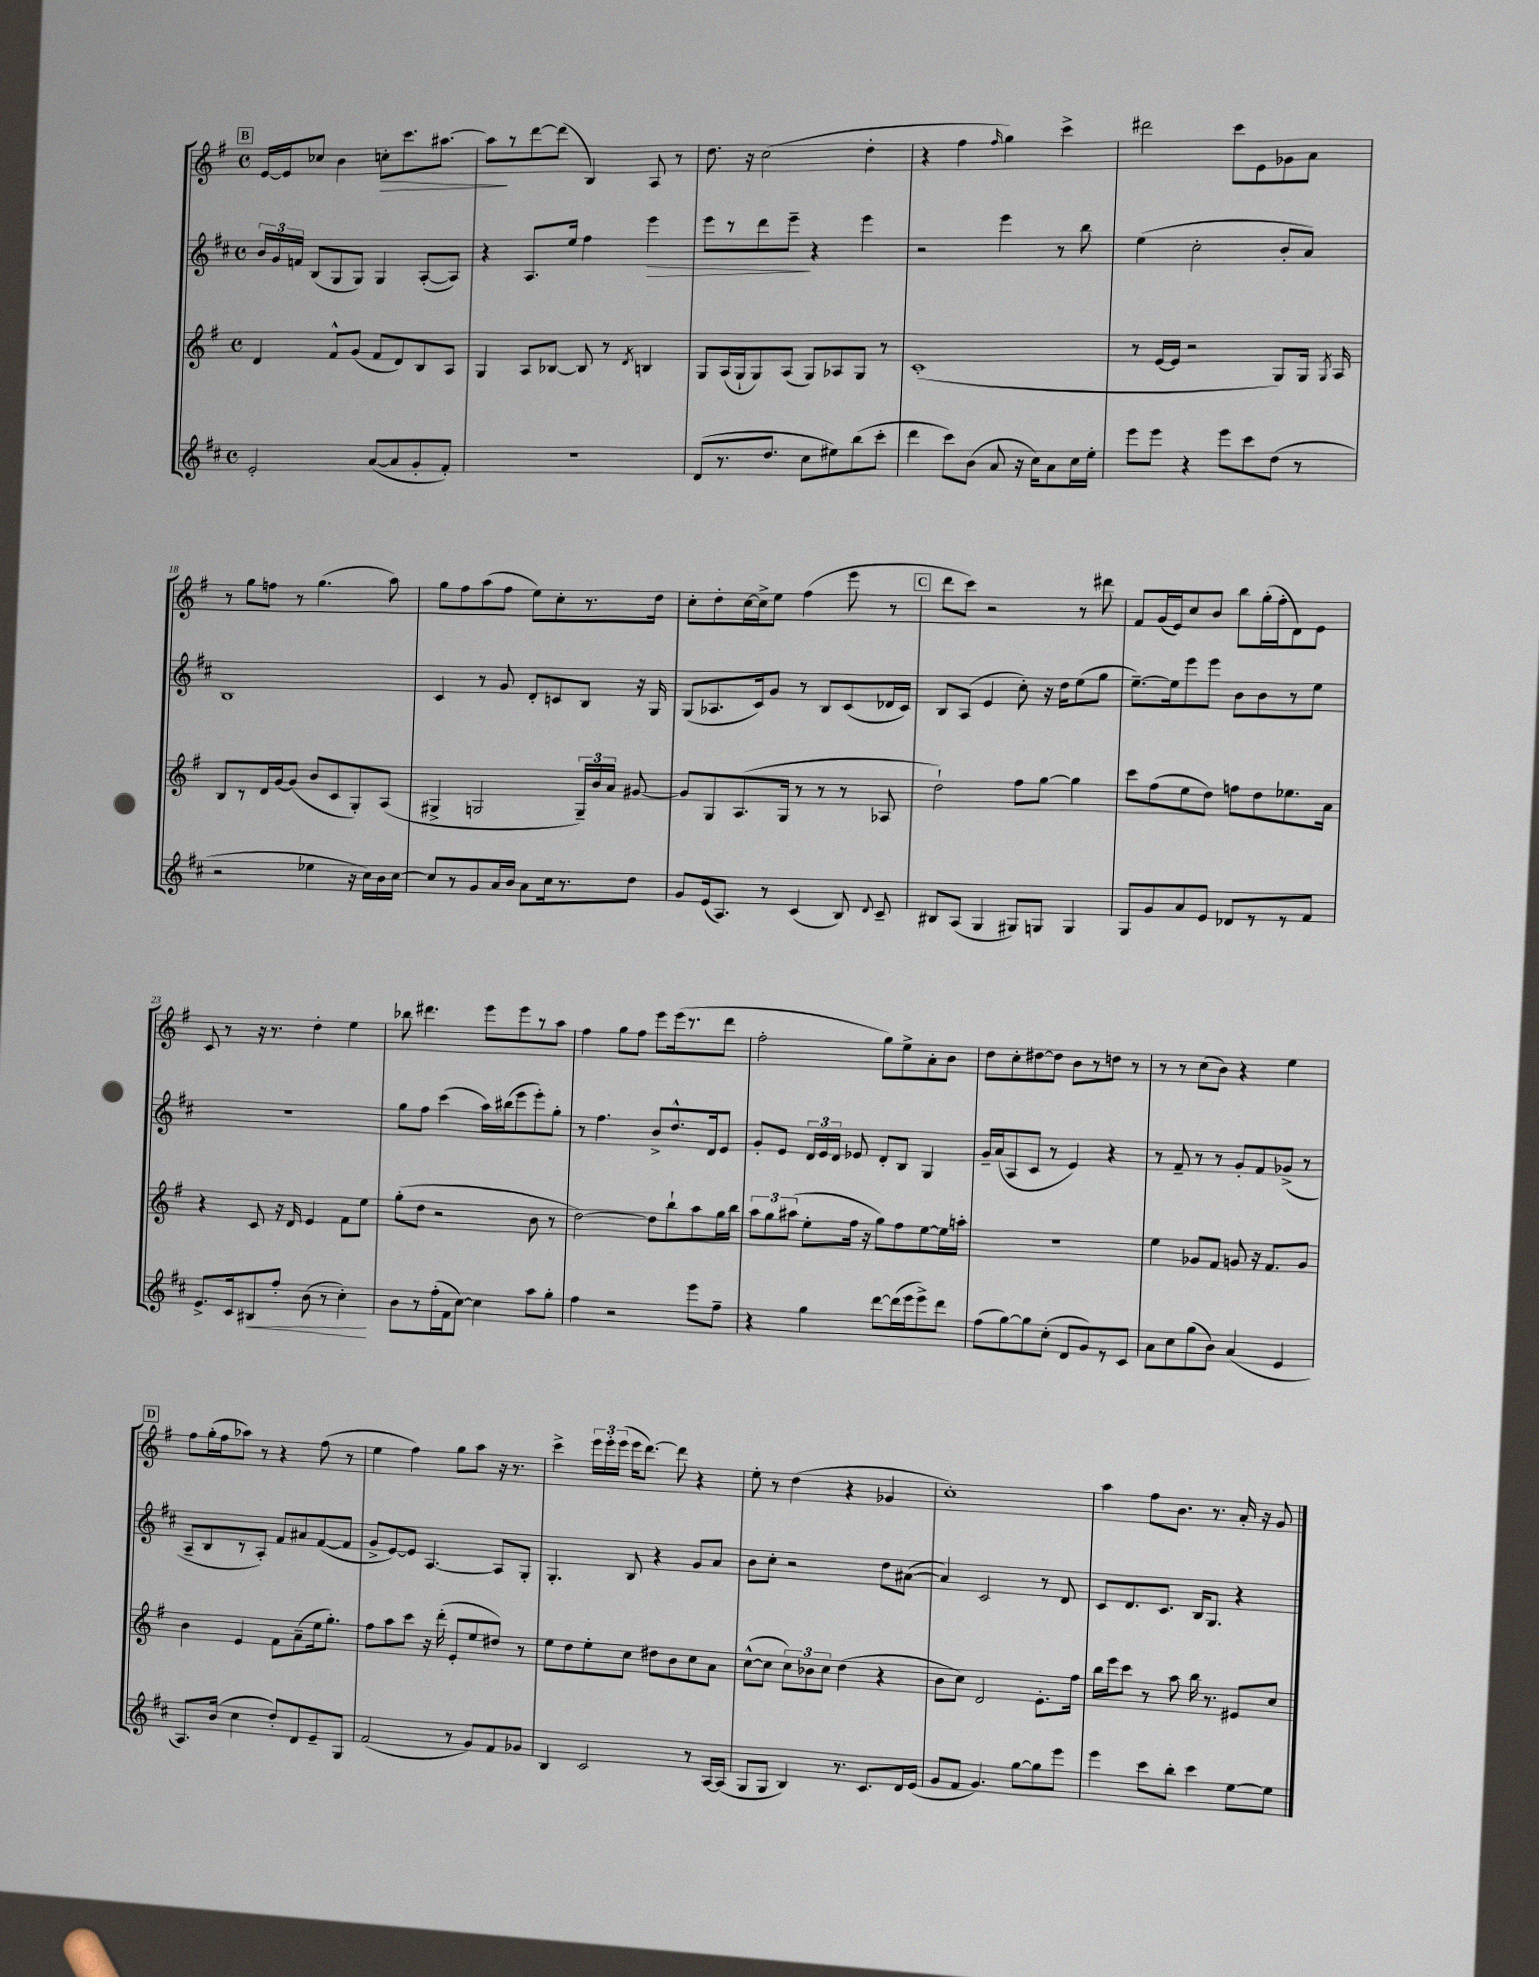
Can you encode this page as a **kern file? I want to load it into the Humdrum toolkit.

**kern	**kern	**kern	**kern
*staff4	*staff3	*staff2	*staff1
*clefG2	*clefG2	*clefG2	*clefG2
*k[f#c#]	*k[f#]	*k[f#c#]	*k[f#]
*M4/4	*M4/4	*M4/4	*M4/4
*met(c)	*met(c)	*met(c)	*met(c)
2e'/	4d/	24b/LL	[16e/LL
.	.	24g/	.
.	.	.	16e/]J
.	.	24f/JJ	.
.	.	(8B/L	8cc-/J
.	8f#^^/L	8G/	4b\
.	(8g/J	8G/J)	.
([8a/L	8f#/L	4G/	8cc'\L
8a/]	8d/)	.	8.ccc\
8g'/	8B/	([8A'/L	.
.	.	.	[8.aa#\J
8f#'/J)	8A/J	8A/]J)	.
=	=	=	=
1r	4G/	4r	8aa#\]L
.	.	.	8r
.	8A/L	8.A/L	[8ddd\
.	[8B-/J	.	(8ddd\]J
.	.	16ee/Jk	.
.	8B-/]	4ff#\	4B/)
.	8r	.	.
.	8qd/	.	.
.	4B/	4eee\	8A/
.	.	.	8r
=	=	=	=
(8d/L	8G/L	8eee\L	8.dd\
8.r	(16A/L	8r	.
.	16G`/J	.	16r
.	8G/)	8ddd\	(2cc\
8.dd/J	.	.	.
.	(8A/J	8eee~\J	.
8cc#\L	8G/L)	4r	.
8ee#\)	8A-/	.	.
(8bb\	8G/J	4eee\	4dd'\
8ccc#'\J	8r	.	.
=	=	=	=
4ddd\	(1c'	2r	4r
8ccc#\L)	.	.	4ff#\
(8b\J	.	.	.
.	.	.	16qqff#/
8a/	.	4eee\	4gg\)
16r	.	.	.
16cc#\LK)	.	.	.
8a\	.	8r	4ccc^\
16cc#\L	.	8bb\	.
16ee'\JJ	.	.	.
=	=	=	=
8eee\L	8r	(4ee\	2ddd#\
8eee\J	[16e/LL	.	.
.	16e/]JJ	.	.
4r	2r	2cc#'\	.
8eee\L	.	.	8ccc\L
8ccc#\	.	.	8e\
(8dd\J	8G/L)	8b'/L	8g-\
8r	16G/Jk	8a/J)	8a\J
.	8qG/	.	.
.	16A/	.	.
=	=	=	=
2r	8B/L	1B	8r
.	8r	.	8gg\L
.	16d/L	.	8ff\J
.	[16g/J	.	.
.	(8g/]J	.	8r
4ee-\	8b/L	.	(4.gg\
.	8c/	.	.
16r	8G'/)	.	.
16cc#\LL)	.	.	.
16b\	(8A/J	.	8aa\)
[16cc#\JJ	.	.	.
=	=	=	=
8cc#/]L	4G#^/	4c#/	8gg\L
8r	.	.	8ff#\
8g/	2G/	8r	(8aa\
16a/L	.	8g/	8ff#\J
16b/JJ	.	.	.
8a\L	.	8d'/L	8ee\L)
16cc#\k	.	8c/	8cc'\
8.r	.	.	.
.	24G~/LL)	8B/J	8.r
.	24b/	.	.
.	24a/JJ	.	.
8dd\J	[8g#/	16r	.
.	.	16G/	16dd\Jk
=	=	=	=
8g/L	8g#/]L	(8G/L	8cc'\L
(16e/k	8G/	8.A-/	8dd'\
8.A/J)	.	.	.
.	(8.A/	.	[16cc\L
.	.	16c#/k)	16cc^\]J
8r	.	8g/J	8ee\J
.	16G/Jk	.	.
(4c#/	8r	8r	(4ff#\
.	8r	8B/L	.
8B/)	8r	(8c#/	8eee\
8qqd/	.	.	.
8c#~/	8A-/	16d-/L	8r
.	.	16c#/JJ)	.
=	=	=	=
8B#/L	2dd`\)	8B/L	8ddd\L
(8A/J	.	(8A/J	8ccc\J)
4G/	.	4e/	2r
8G#/L)	8ff#\L	8cc#'\)	.
8G/J	[8gg\J	16r	.
.	.	16dd\LK	.
4G/	4gg\]	(8ee\	8r
.	.	8gg\J	8ddd#\
=	=	=	=
8G/L	8ccc\L	[8.ee~\L)	8f#/L
8g/	(8ff#\	.	(16g/L
.	.	16ee\]k	16e/J)
8a/	8ee\	8eee\	8cc/
8e/J	8dd\J)	8eee\J	8b/J
8d-/L	8ff\L	8b\L	8bb\L
8r	8dd\	8b\	(16gg'\L
.	.	.	16ff#'\J
8r	8.ee-\	8r	8d\)
8f#/J	.	8ee\J	8e\J
.	16a\Jk	.	.
=	=	=	=
8.e^/L	4r	1r	8c/
.	.	.	8r
16c#/k	.	.	.
8B#/	8c/	.	16r
.	.	.	8.r
8ff#'/J	16r	.	.
.	16d/	.	.
(8b\	4e/	.	4dd'\
8r	.	.	.
4cc#'\)	8f#\L	.	4ee\
.	8ee\J	.	.
=	=	=	=
8b\L	(8gg'\L	8gg\L	8bb-\
8r	8dd\J	8ff#\J	4.ddd#\
(16ff#'\L	2r	(4ccc#\	.
16f#\J	.	.	.
[8cc#\J)	.	.	.
4cc#\]	.	16aa\LL)	8eee\L
.	.	(16bb#\J	.
.	.	8eee\	8eee\
8aa\L	8b\	8eee'\)	8r
8gg'\J	8r	8gg'\J	8aa\J
=	=	=	=
4ff#\	[2dd\)	8r	4ff#\
.	.	4.ff#\	.
2r	.	.	8gg\L
.	.	.	8ff#\J
.	8dd\]L	8b^/L	8eee\L
.	8bb`\	8.dd^^/	(16eee\k
.	.	.	8.r
8eee\L	8aa\	.	.
.	.	16d/k	.
8ff#~\J	16gg\L	8e/J	8ddd\J
.	16bb\JJ	.	.
=	=	=	=
4r	12aa\L	8g'/L	2ff#'\
.	12gg\	.	.
.	.	8e/J	.
.	(12aa#\J	.	.
4gg\	8ee'\L	24d/LL	.
.	.	24e/	.
.	.	24d/JJ	.
.	16ff#\Jk	8e-/	.
.	16r	.	.
[8ddd\L	8gg\L)	8d'/L	8gg\L)
(16ddd\]L	8ff#\	8B/J	8ee^\
16eee\J	.	.	.
8eee^\)	[8ee\	4G/	8a'\
8ddd\J	16ee\]L	.	8b\J
.	16aa'\JJ	.	.
=	=	=	=
(8ff#\L	1r	16g~/LL	8dd\L
.	.	(16a/J	.
[8gg\)	.	8A/	8cc'\
8gg\]	.	8c#/J	[8dd#\
(8cc#'\J	.	8r	8dd#\]J
8d/L	.	4e/)	8b\L
8g/)	.	.	8r
8r	.	4r	8dd\J
8c#/J	.	.	8r
=	=	=	=
8a\L	4ee\	8r	8r
8cc#\	.	8f#~/	8r
(8gg\	8g-/L	8r	(8cc\L
8b\J)	8f#/J	8r	8b\J)
(4a/	8g/	8g'/L	4r
.	16r	8f#/	.
.	8.f#/L	.	.
4e/	.	(8g-^/J	4ee\
.	8g/J	8r	.
=	=	=	=
8.A/L)	4b\	8A~/L	8ff#\L
.	.	8B/	(16gg'\L
(16b/Jk	.	.	16ff#\J
4cc#\	4e/	8r	8aa-\J)
.	.	8A'/J)	8r
8dd'/L)	8f#\L	8f#/L	4r
8d/	(8a~\	8a#/	.
8e~/	16ee\k	([8f#/	(8ff#\
.	8.gg'\J)	.	.
8G/J	.	8f#/]J	8r
=	=	=	=
(2f#/	8ff#\L	8g^/L	4ee\
.	8aa\	[8e/)	.
.	8ccc\J	8e/]J	4ff#\)
.	16r	[4.A/	.
.	(16ddd'\	.	.
8r	8e'/L	.	8gg\L
8g/L)	8ee/	.	8aa\J
8f#/	8dd#/J)	8A/]L	16r
.	.	.	8.r
8g-/J	8r	8G'/J	.
=	=	=	=
4B/	8ee\L	4.G'/	4ccc^\
.	8dd\	.	.
2c#/	8ee'\	.	24eee\LL
.	.	.	24eee'\
.	.	.	(24eee\JJ
.	8cc\J	8B/	16eee\LK
.	.	.	[8.ddd\J)
.	8dd#\L	4r	.
.	8b\	.	8ddd\]
8r	8cc\	8g/L	4r
[16A/LL	8a\J	8a/J	.
(16A/]JJ	.	.	.
=	=	=	=
8G/L	([8cc^^\L	8b\L	8ee'\
8G/J	8cc\]J	8cc#'\J	8r
4B/)	12cc\L)	2r	(4dd\
.	12b-\	.	.
.	12cc\J	.	.
8.r	(4dd\	.	4r
8.c#/L	.	.	.
.	4r	8dd\L	4g-/
16d/L	.	([8a#\J	.
(16e/JJ	.	.	.
=	=	=	=
8g/L	8b\L	4a#/])	1cc')
8f#/J	8cc\J)	.	.
4.g/)	2d/	2c#/	.
[8gg\L	.	.	.
8gg\]	8.e'\L	8r	.
8eee\J	.	8d/	.
.	16ff#\Jk	.	.
=	=	=	=
4eee\	16bb\LL	8c#/L	4aa\
.	16eee\J	.	.
.	8ccc\J	8.d/	.
8ccc#\L	8r	.	8ff#\L
.	.	8.c#/J	.
8bb'\J	8aa\	.	8.b\J
4ccc#\	16bb\	16B/LK	.
.	8.r	8.G/J	8.r
[8ee\L	8e#/L	4r	16a'/
.	.	.	16r
8ee\]J	8cc/J	.	8g/
==	==	==	==
*-	*-	*-	*-
